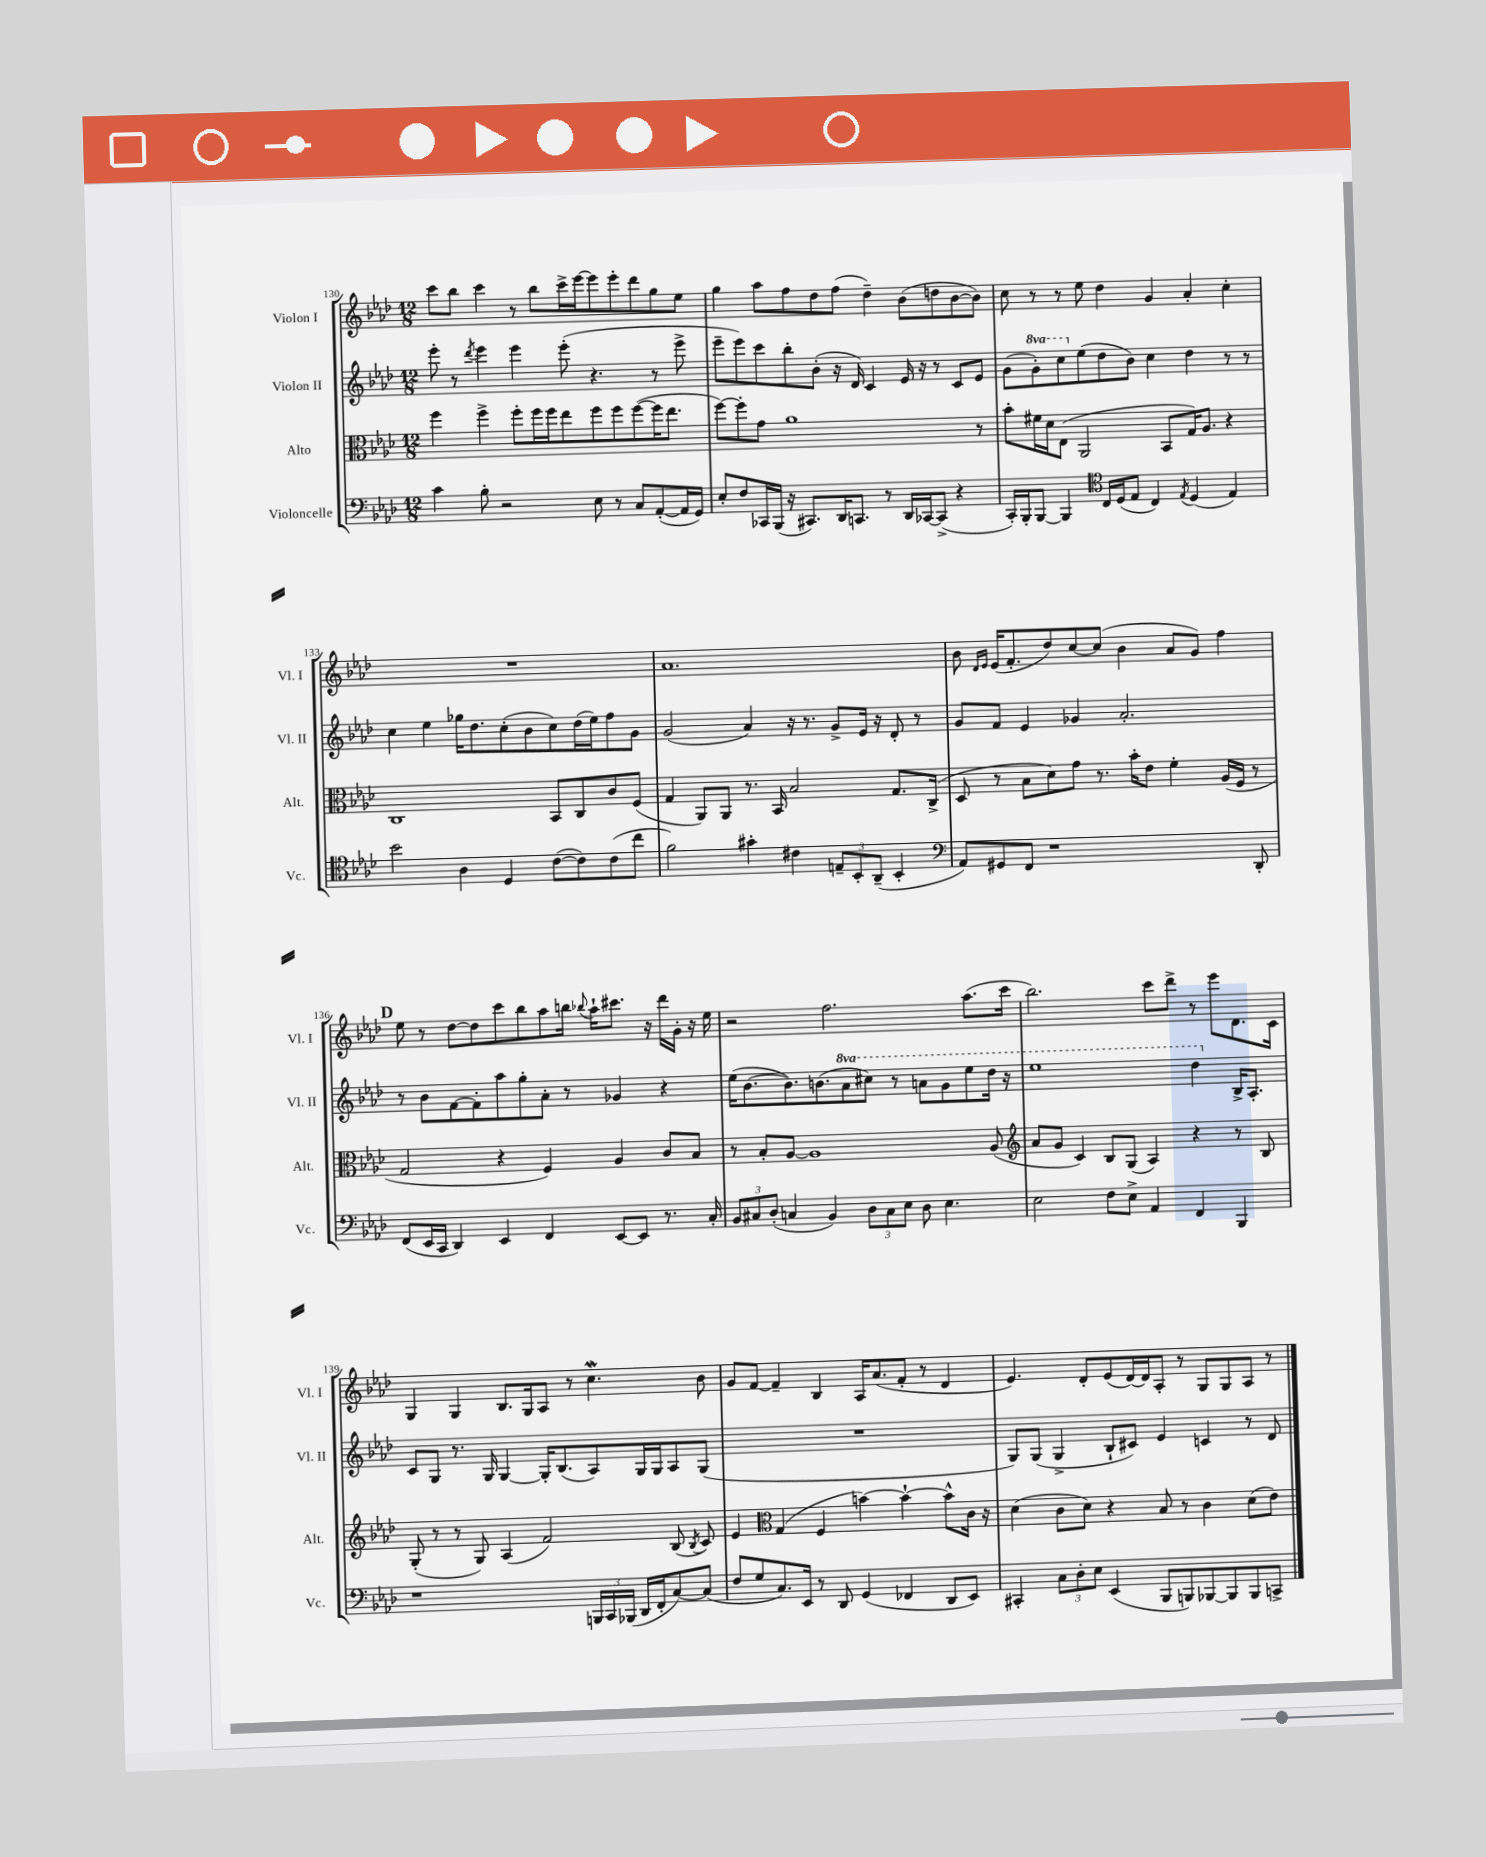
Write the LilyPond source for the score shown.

<<
\new StaffGroup <<
\new Staff = "s0" \with { instrumentName = "Violon I" shortInstrumentName = "Vl. I" } {
    \clef treble \key aes \major \numericTimeSignature \time 12/8
    \autoBeamOff c'''8[ bes''8] c'''4 r8 bes''8[ c'''16-> ees'''16~ ees'''8 ees'''8-. des'''8 g''8 ees''8] |
    g''4 aes''8[ f''8 des''8 f''8]( des''4--) bes'8[( d''8 bes'8~ bes'8]) |
    c''8 r8 r8 ees''8 des''4 g'4 aes'4-. c''4-. |
    R1. |
    aes'1. |
    bes'8 \grace { des'16[ ees'16] } ees'16[( f'8.-. des''8) c''8~ c''8]( bes'4 aes'8[ g'8]) f''4 |
    \mark \markup { \bold "D" } ees''8 r8 des''8[~ des''8 c'''8 bes''8 aes''8 b''16] \appoggiatura { bes''8 } aes''16[-! cis'''8.] r16 des'''16[ g'16]-. r16 ees''16 |
    r2 f''2. aes''8.[( c'''16] |
    bes''2.) c'''8[ des'''8]-> r8 ees'''8[ des'8. c'16] |
    g4 g4 bes8.[ g16 aes8] r8 c''4.\mordent bes'8 |
    g'8[ f'8]~ f'4-- bes4 aes16[ aes'8.( f'8]-. r8 des'4 |
    ees'4.) des'8[-. ees'8( des'16~) des'16 aes8]-. r8 g8[ g8 aes8] r8 \bar "|." |
}
\new Staff = "s1" \with { instrumentName = "Violon II" shortInstrumentName = "Vl. II" } {
    \clef treble \key aes \major \numericTimeSignature \time 12/8 \set Staff.ottavationMarkups = #ottavation-simple-ordinals
    \autoBeamOff ees'''8-. r8 \acciaccatura { des'''8 } ees'''4 ees'''4 ees'''8-.( r4. r8 ees'''8-> |
    ees'''8[-- ees'''8) c'''8 bes''8-. bes'8]-.( r16 des'16) c'4 ees'16 r16 r8 c'8[ ees'8] |
    g'8[( \ottava #1 g''8-.) c'''8 \ottava #0 ees''8( des''8 bes'8]) c''4 des''4 r8 r8 |
    c''4 ees''4 ges''16[ des''8. c''8-.( bes'8 c''8) des''16( ees''16) f''8 g'8] |
    g'2( aes'4) r16 r8. g'8[-> ees'16] r16 des'8-. r8 |
    g'8[ f'8] ees'4 ges'4 aes'2.-. |
    \mark \markup { \bold "D" } r8 bes'8[ f'8~ f'8-. aes''8 g''8-. aes'8]-. r8 ges'4 r4 |
    ees''16[( bes'8.~ bes'8.) b'8.( \ottava #1 aes''8 cis'''8]) r8 a''8[ g''8 ees'''8 des'''16] r16 |
    ees'''1 des'''4 \ottava #0 bes16[-> aes8.]-. |
    c'8[ g8] r8. g16 g4~ g16[-. bes8.( aes8) g16 g16 aes8 g8]( |
    R1. |
    g8[) g8]( g4-> bes8[-! cis'8]) ees'4 c'4 r8 des'8 \bar "|." |
}
\new Staff = "s2" \with { instrumentName = "Alto" shortInstrumentName = "Alt." } {
    \clef alto \key aes \major \numericTimeSignature \time 12/8
    \autoBeamOff f''4 f''4-> f''8[-. f''16 f''16 ees''8 f''8 f''8 f''8~( f''16 ees''8.] |
    f''8[~) f''8-. g'8] aes'1 r8 |
    bes'8[-. fis'16 des'16 ees8]( aes,2 bes,8[ g16) aes8.] r4 |
    c1 bes,8[ c8 c'8 f8]( |
    g4 aes,8[) aes,8] r8. bes,16 bes2 g8.[ c16]->( |
    des8 r8 bes8[ des'8) g'8] r8. bes'16[-. ees'8] f'4-. aes16[( f16] r8 |
    \mark \markup { \bold "D" } g2 r4 f4) aes4 c'8[ bes8] |
    r8 bes8[-. aes8]~ aes1 aes8( |
    \clef treble aes'8[ g'8] c'4) bes8[ g8]( aes4) r4 r8 bes8 |
    g8-.( r8 r8 g8) aes4( f'2) bes8( \acciaccatura { bes8 } c'8) |
    ees'4 \clef alto g4( f4 b'4~) b'4~-! b'8[-^ c'16] r16 |
    des'4( c'8[ des'8]) r4 bes8 r8 c'4 des'8[( ees'8]) \bar "|." |
}
\new Staff = "s3" \with { instrumentName = "Violoncelle" shortInstrumentName = "Vc." } {
    \clef bass \key aes \major \numericTimeSignature \time 12/8
    \autoBeamOff c'4 bes8-. r2 ees8 r8 c8[ aes,8~-.( aes,16 g,16]) |
    ees8[-. f8 ces,16 bes,,16]( r16 cis,8.[) des,16 c,8.] r8 des,16[ ces,16~ ces,8]->( r4 |
    c,16[-.) bes,,16-. bes,,8]~ bes,,4 \clef tenor c16[ des16( ees8] c4) \acciaccatura { ees8 } des4( ees4) |
    bes'2 aes4 des4 c'8[~( c'8) c'8( c''8] |
    f'2) gis'4-. cis'4 \tuplet 3/2 { e8[-- bes,8-. aes,8]--( } bes,4-. |
    \clef bass aes,8[) gis,8 f,8] r1 des,8-. |
    \mark \markup { \bold "D" } f,8[( ees,16 c,16] des,4) ees,4 f,4 ees,8[~ ees,8] r8. c16-. |
    \tuplet 3/2 { bes,8[ cis8 des8]-.( } c4 bes,4) \tuplet 3/2 { des8[ c8 ees8] } des8 ees4. |
    ees2 f8[ ees8]-> aes,4 f,4 bes,,4 |
    r1 \tuplet 3/2 { b,,16[ c,16 bes,,16]( } des,16[ f,16-. c8~) c8]( |
    f8[ g8 c8.) ees,16] r8 des,8 g,4( fes,4 des,8[ ees,8]) |
    cis,4-. \tuplet 3/2 { c8[ des8-. ees8] } ees,4( bes,,8[ b,,8) bes,,8~ bes,,8 bes,,8 c,8]-> \bar "|." |
}
>>
>>
\layout { \context { \Score currentBarNumber = #130 } }
